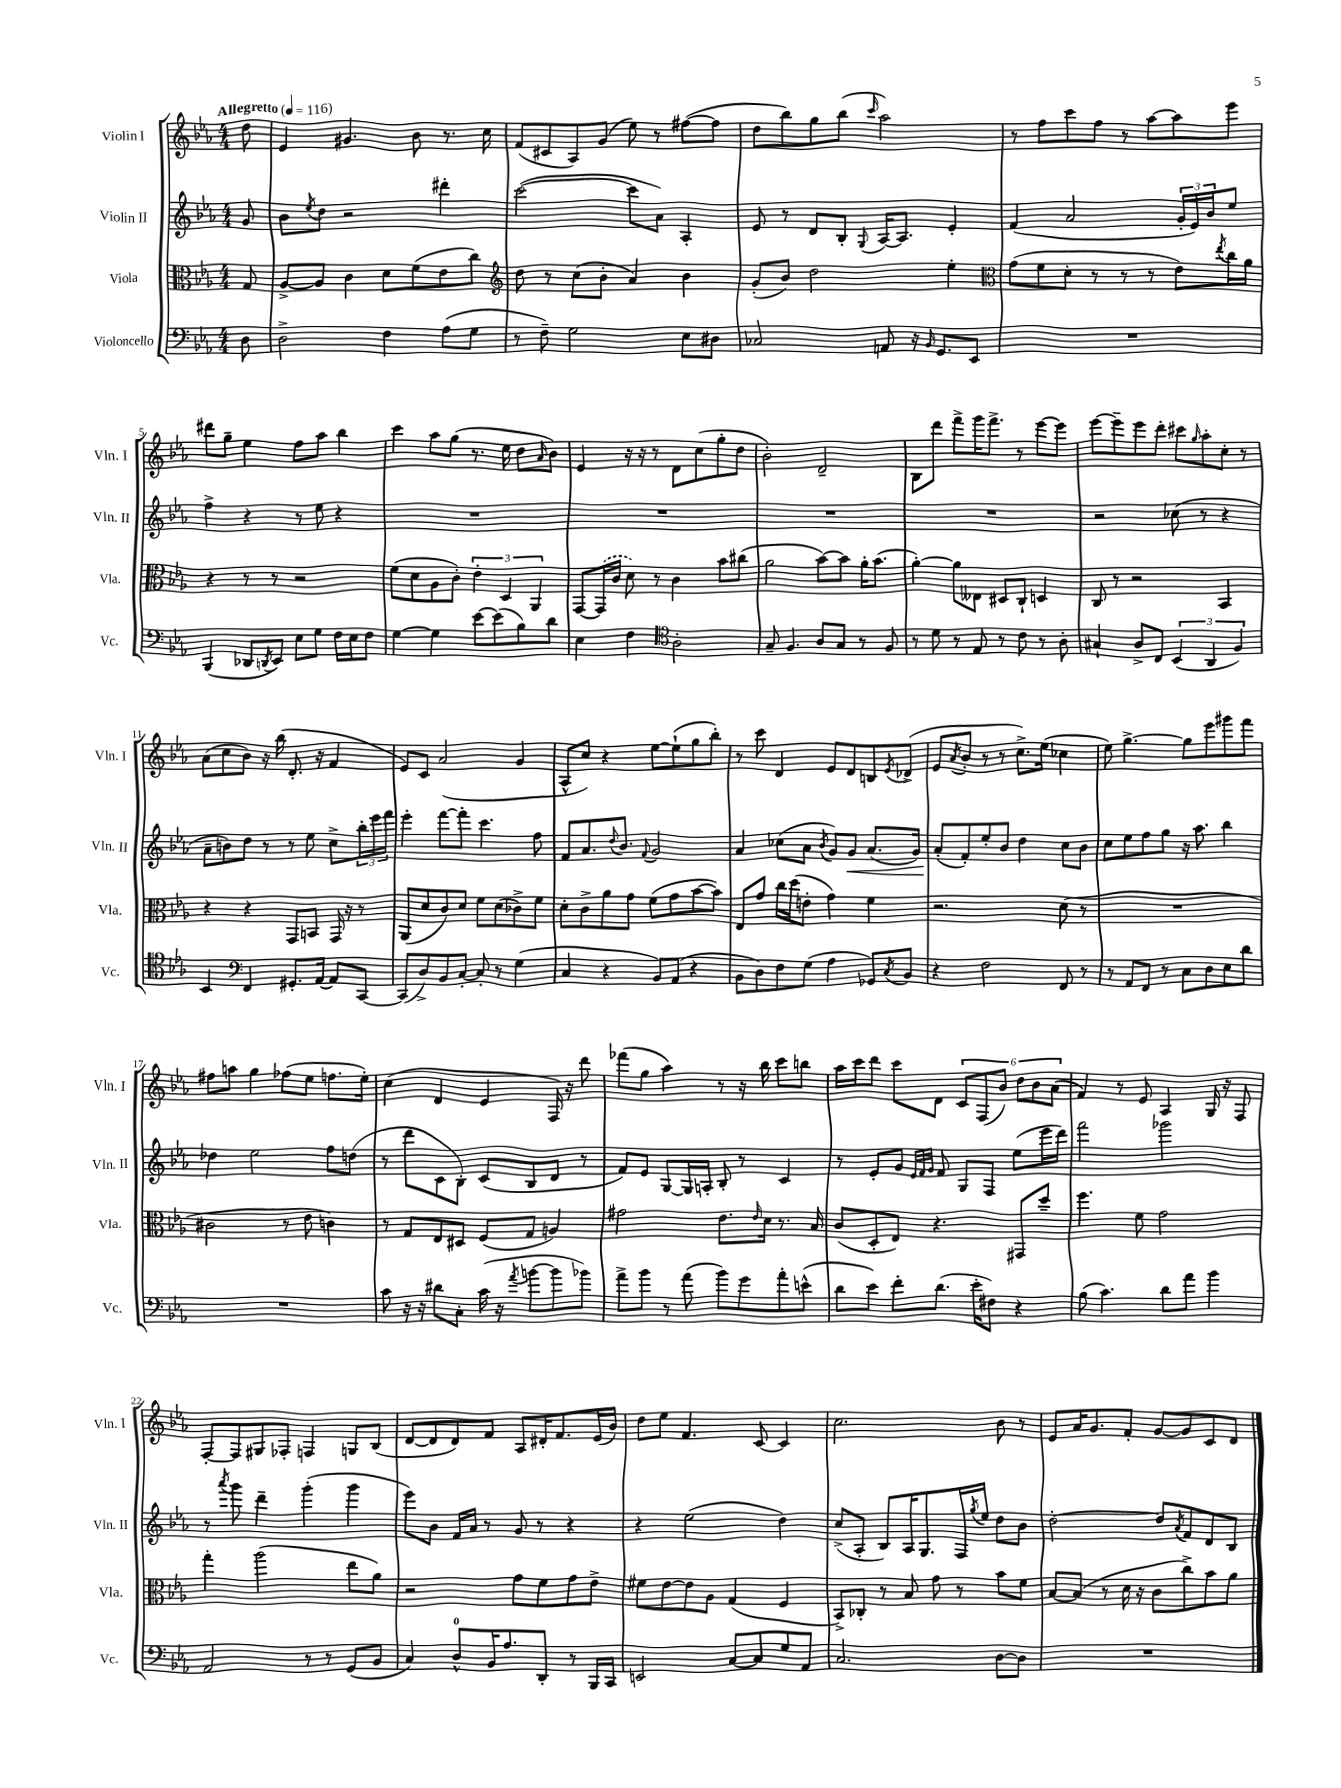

**kern	**kern	**kern	**dynam	**kern
*part4	*part3	*part2	*part2	*part1
*staff4	*staff3	*staff2	*staff2	*staff1
*I"Violoncello	*I"Viola	*I"Violin II	*	*I"Violin I
*I'Vc.	*I'Vla.	*I'Vln. II	*	*I'Vln. I
*clefF4	*clefC3	*clefG2	*	*clefG2
*k[b-e-a-]	*k[b-e-a-]	*k[b-e-a-]	*	*k[b-e-a-]
*M4/4	*M4/4	*M4/4	*	*M4/4
*MM116	*MM116	*MM116	*	*MM116
=	=	=	=	=
!	!	!	!	!LO:TX:a:B:t=Allegretto
8D\	8G/	8g/	.	8dd\
=1	=1	=1	=1	=1
2D^\	[8A-^/L	8b-\L	.	4e-/
.	.	8qee-/	.	.
.	8A-/J]	8dd\J	.	.
.	4c\	2r	.	4.g#X/
4F\	8d\L	.	.	.
.	(8f\	.	.	8b-\
(8A-\L	8e-\	4ddd#X'\	.	8.r
8G\J	8cc\J)	.	.	.
.	.	.	.	16cc\
=2	=2	=2	=2	=2
*	*clefG2	*	*	*
8r	8dd\	([2ccc\	.	(8f/L
8F~\)	8r	.	.	8c#X/
2G\	(8cc\L	.	.	8A-/)
.	8b-'\J	.	.	(8g/J
.	4a-/)	8ccc\L]	.	8ee-\)
.	.	8a-\J)	.	8r
8E-\L	4b-\	4A-'/	.	([8ff#X\L
8D#X\J	.	.	.	8ff#\J]
=3	=3	=3	=3	=3
2C-X/	(8g'/L	8e-/	.	8dd\L
.	8b-/J)	8r	.	8bb-\)
.	2dd\	8d/L	.	8gg\
.	.	8B-'/J	.	(8bb-\J
.	.	8qqG/	.	16qqccc/
8AAn/	.	[16A-/KL	.	2aa-\)
.	.	8.A-/J]	.	.
16r	.	.	.	.
16qqBB-/	.	.	.	.
8.GG/L	.	.	.	.
.	4ee-'\	4e-'/	.	.
8EE-/J	.	.	.	.
=4	=4	=4	=4	=4
*	*clefC3	*	*	*
1r	(8g\L	(4f/	.	8r
.	8f\	.	.	8ff\L
.	8d'\J	2a-/	.	8ccc\
.	8r	.	.	8ff\J
.	8r	.	.	8r
.	8r	.	.	[8aa-\L
.	8e-\L)	24g'/LL	.	8aa-\]
.	.	24e-/)	.	.
.	.	24b-/J	.	.
.	8qee-/	.	.	.
.	16cc\L	8ee-/J	.	8eee-\J
.	16a-\JJ	.	.	.
!!LO:LB:g=z
=5	=5	=5	=5	=5
(4BBB-/	4r	4ff^\	.	8ddd#X\L
.	.	.	.	8gg~\J
8DD-X/L	8r	4r	.	4ee-\
8qDDn/	.	.	.	.
8EE-/J)	8r	.	.	.
8E-\L	2r	8r	.	8ff\L
8G\J	.	8ee-\	.	8aa-\J
16F\LL	.	4r	.	4bb-\
16E-\J	.	.	.	.
8F\J	.	.	.	.
=6	=6	=6	=6	=6
[4G\	(8f\L	1r	.	4ccc\
.	8d\	.	.	.
4G\]	8A-\	.	.	8aa-\L
.	8c'\J)	.	.	(8gg\J
[8e-\L	6e-'\	.	.	8.r
(8e-\]	.	.	.	.
.	6D/	.	.	.
.	.	.	.	16ee-\
8B-\)	.	.	.	8dd\L
.	6AA-/	.	.	.
.	.	.	.	16qqa-/
8d\J	.	.	.	8b-\J)
=7	=7	=7	=7	=7
4E-\	[8GG/L	1r	.	4e-/
.	(16GG/L]	.	.	.
.	16c/JJ	.	.	.
4F\	8d\)	.	.	16r
.	.	.	.	16r
.	8r	.	.	8r
*clefC4	*	*	*	*
2A-'\	4c\	.	.	8d\L
.	.	.	.	(8cc\
.	8b-\L	.	.	8gg'\
.	(8cc#X\J	.	.	8dd\J
=8	=8	=8	=8	=8
8G~/	2a-\	1r	.	2b-'\)
4.F/	.	.	.	.
8A-/L	[8b-\L)	.	.	2d~/
8G/J	8b-\J]	.	.	.
8r	16a-'\KL	.	.	.
.	(8.b-\J	.	.	.
8F/	.	.	.	.
=9	=9	=9	=9	=9
8r	[4a-'\)	1r	.	8B-\L
8d\	.	.	.	8ddd\J
8r	8a-\L]	.	.	8fff^\L
8E-/	8E--X\J	.	.	16ggg\K
.	.	.	.	8.fff^\J
8r	8D#X/L	.	.	.
8c\	8C`/J	.	.	8r
8r	4Dn/	.	.	[8eee-\L
8A-'\	.	.	.	8eee-\J]
=10	=10	=10	=10	=10
4G#X`/	8C/	2r	.	[8eee-\L
.	8r	.	.	8eee-~\]
8A-^/L	2r	.	.	8eee-\
8C/J	.	.	.	8ddd'\J
(6BB-/	.	(8cc-X\	.	8ccc#X\L
.	.	.	.	16qqgg/
.	.	8r	.	8aa-'\
6AA-/	.	.	.	.
.	4BB-/	4r	.	8cc'\J
6F/)	.	.	.	.
.	.	.	.	8r
!!LO:LB:g=z
=11	=11	=11	=11	=11
4BB-/	4r	8a-~\L	.	(8a-\L
.	.	8bn\)	.	8cc\
*clefF4	*	*	*	*
4FF/	4r	8dd\J	.	8b-\J)
.	.	8r	.	16r
.	.	.	.	(16bb-\
8.GG#X'/L	8GG/L	8r	.	8.d'/
.	8BBn/J	8ee-\	.	.
[16AA-/Jk	.	.	.	16r
8AA-/L]	16GG/	8cc^\L	.	4f/
.	16r	.	.	.
[8CC/J	8r	24bb-'\L	.	.
.	.	24eee-\	.	.
.	.	24fff\JJ	.	.
=12	=12	=12	=12	=12
(8CC/L]	(8AA-/L	4eee-'\	.	8e-/L)
8D^/)	8d/	.	.	8c/J
8BB-/	8c/)	[8fff\L	.	(2a-/
[8C'/J	8d/J	8fff'\J]	.	.
8C'/]	8f\L	4.ccc\	.	.
8r	(8d\	.	.	.
(4G\	8c-X^\)	.	.	4g/
.	8f\J	8ff\	.	.
=13	=13	=13	=13	=13
4C/	8d'\L	8f/L	.	8A-^^/L
.	8c^\	8.a-/	.	8cc/J)
4r	8a-\	.	.	4r
.	.	8qqdd/	.	.
.	.	8.b-/J	.	.
.	8g\J	.	.	.
.	.	8qqf/	.	.
8BB-/L)	(8f\L	2g/	.	[8ee-\L
(8AA-/J	8g\	.	.	(8ee-`\]
4r	[8b-\	.	.	8gg\
.	8b-\J])	.	.	8bb-'\J)
=14	=14	=14	=14	=14
8BB-\L	8E-/L	4a-/	.	8r
8D\)	8g/J	.	.	8ccc\
8F\	16cc\LL	(8cc-X\L	.	4d/
.	(16dd\J	.	.	.
(8G\J	8en'\J	8a-\J	.	.
.	.	8qb-/	.	.
4A-\	4g\)	8g/L)	.	8e-/L
!	!	!	!LO:HP:b	!
.	.	8g/J	<	8d/
8GG-X/L)	4f\	(8.a-/L	.	8Bn/
8qC/	.	.	.	8qe-/
8BB-/J	.	.	.	(8d-X^/J
.	.	16g/Jk)	.	.
=15	=15	=15	=15	=15
4r	2.r	(8a-'/L	.	8e-/L
.	.	.	.	8qa-/
.	.	8f'/)	[	8b-'/J
2F\	.	8ee-'/	.	8r
.	.	8b-/J	.	8r
.	.	4dd\	.	8.cc^\L)
.	.	.	.	(16ee-\Jk
8FF/	(8d\	8cc\L	.	4cc-X\
8r	8r	8b-\J	.	.
=16	=16	=16	=16	=16
8r	1r	8cc\L	.	8ee-\)
8AA-/L	.	8ee-\	.	[4.gg^\
8FF/J	.	8ff\	.	.
8r	.	8gg\J	.	.
8C\L	.	16r	.	8gg\L]
.	.	8.aa-\	.	.
8D\	.	.	.	8eee-\
8E-\	.	4bb-\	.	8ggg#X\
8d\J	.	.	.	8fff\J
!!LO:LB:g=z
=17	=17	=17	=17	=17
1r	2c#X\	4dd-X\	.	8ff#X\L
.	.	.	.	8aan\J
.	.	2ee-\	.	4gg\
.	8r	.	.	(8ff-X\L
.	8e-\	.	.	8ee-\J
.	4cn\)	8ff\L	.	8.ffn\L
.	.	(8ddn\J	.	.
.	.	.	.	16ee-'\Jk)
=18	=18	=18	=18	=18
8c\	8r	8r	.	(4cc\
16r	8G/L	8ddd\L	.	.
16r	.	.	.	.
8d#X\L	8E-/	8c\	.	4d/
8C'\J	8D#X/J	8B-'\J)	.	.
(16c\	(8F/L	(8c/L	.	4e-/
16r	.	.	.	.
8qa-/	.	.	.	.
[8bn\L	8G/J	8B-/	.	.
8b\]	4An/)	8d/J	.	16F/)
.	.	.	.	16r
8b-X\J)	.	8r	.	8ddd\
=19	=19	=19	=19	=19
8a-^\L	2g#X\	8f/L)	.	(8fff-X\L
8b-\J	.	8e-/J	.	8gg\J
8r	.	[8G/L	.	4aa-\)
(8a-\	.	16G/L]	.	.
.	.	16An'/JJ	.	.
8b-\L)	8.e-\L	8B-'/	.	8r
8g\	.	8r	.	16r
.	16qqe-/	.	.	.
.	16d\Jk	.	.	16bb-\
8a-'\	8.r	4c/	.	8ccc\L
(8en^^\J	.	.	.	8bbn\J
.	16B-/	.	.	.
=20	=20	=20	=20	=20
8d\L	(8c/L	8r	.	16aa-\LL
.	.	.	.	16ccc\J
8e-\J)	8D'/	8e-'/L	.	8ddd\J
8f'\L	8E-/J)	8g/J	.	8ccc\L
.	.	32qqe-/LLL	.	.
.	.	32qqf/	.	.
.	.	32qqg/JJJ	.	.
(8.d\J	4.r	8f/	.	8d\J
.	.	8G/L	.	12c/L
16e-'\KL	.	.	.	.
.	.	.	.	(12F/
8F#X\J)	.	8F/J	.	.
.	.	.	.	12b-/J)
4r	8GG#X/L	(8ee-\L	.	12dd\L
.	.	.	.	12b-\
.	8dd~/J	16eee-\L	.	.
.	.	.	.	(12a-\J
.	.	16ddd\JJ)	.	.
=21	=21	=21	=21	=21
(8B-\	4.ff\	2fff\	.	4f/)
4.c\)	.	.	.	.
.	.	.	.	8r
.	8f\	.	.	8e-/
8d\L	2g\	2ggg-X\	.	4A-/
8a-\J	.	.	.	.
4b-\	.	.	.	16G/
.	.	.	.	16r
.	.	.	.	8F/
!!LO:LB:g=z
=22	=22	=22	=22	=22
2AA-/	4gg'\	8r	.	[8F'/L
.	.	8qaaa-/	.	.
.	.	8ggg\	.	8F/]
.	(2aa-\	4ddd~\	.	8G#X/
.	.	.	.	8F-X'/J
8r	.	(4ggg'\	.	4Fn/
8r	.	.	.	.
(8GG/L	8ee-\L	4ggg\	.	8Gn/L
8BB-/J	8a-\J)	.	.	(8B-/J
=23	=23	=23	=23	=23
4C/)	2r	8eee-\L)	.	[8d/L
.	.	8b-\J	.	8d/]
8D^^/L	.	16f/LL	.	8d/)
.	.	16a-/JJ	.	.
16BB-/K	.	8r	.	8f/J
8.A-/	.	.	.	.
.	8g\L	8g/	.	8A-/L
8DD'/J	8f\	8r	.	16d#X'/K
.	.	.	.	8.f/
8r	8g\	4r	.	.
16BBB-/LL	8e-^\J	.	.	(16e-/L
16CC/JJ	.	.	.	16b-/JJ)
=24	=24	=24	=24	=24
2EEn/	8f#X\L	4r	.	8dd\L
.	[8e-\	.	.	8ee-\J
.	8e-\]	(2ee-\	.	4.f/
.	8A-\J	.	.	.
[8C/L	(4G/	.	.	.
8C/]	.	.	.	[8c/
8G/	4F/	4dd\)	.	4c/]
8AA-/J	.	.	.	.
=25	=25	=25	=25	=25
2.C/	8BB-^/L)	(8cc^/L	.	2.cc\
.	8C-X'/J	8A-'/J	.	.
.	8r	8B-/L)	.	.
.	8B-/	16A-/K	.	.
.	.	8.G/	.	.
.	8g\	.	.	.
.	8r	16F/L	.	.
.	.	8qgg/	.	.
.	.	16ee-/JJ	.	.
[8D\L	8b-\L	8dd\L	.	8b-\
8D\J]	8f\J	8b-\J	.	8r
=26	=26	=26	=26	=26
1r	[8B-/L	[2dd'\	.	8e-/L
.	(8B-/J]	.	.	16a-/K
.	.	.	.	8.g/
.	8r	.	.	.
.	16d\	.	.	8f'/J
.	16r	.	.	.
.	8c\L	8dd/L]	.	[8g/L
.	.	8qa-/	.	.
.	8cc^\)	8f/	.	8g/]
.	8b-\	8d/	.	8c/
.	8a-\J	8B-/J	.	8d/J
==	==	==	==	==
*-	*-	*-	*-	*-
